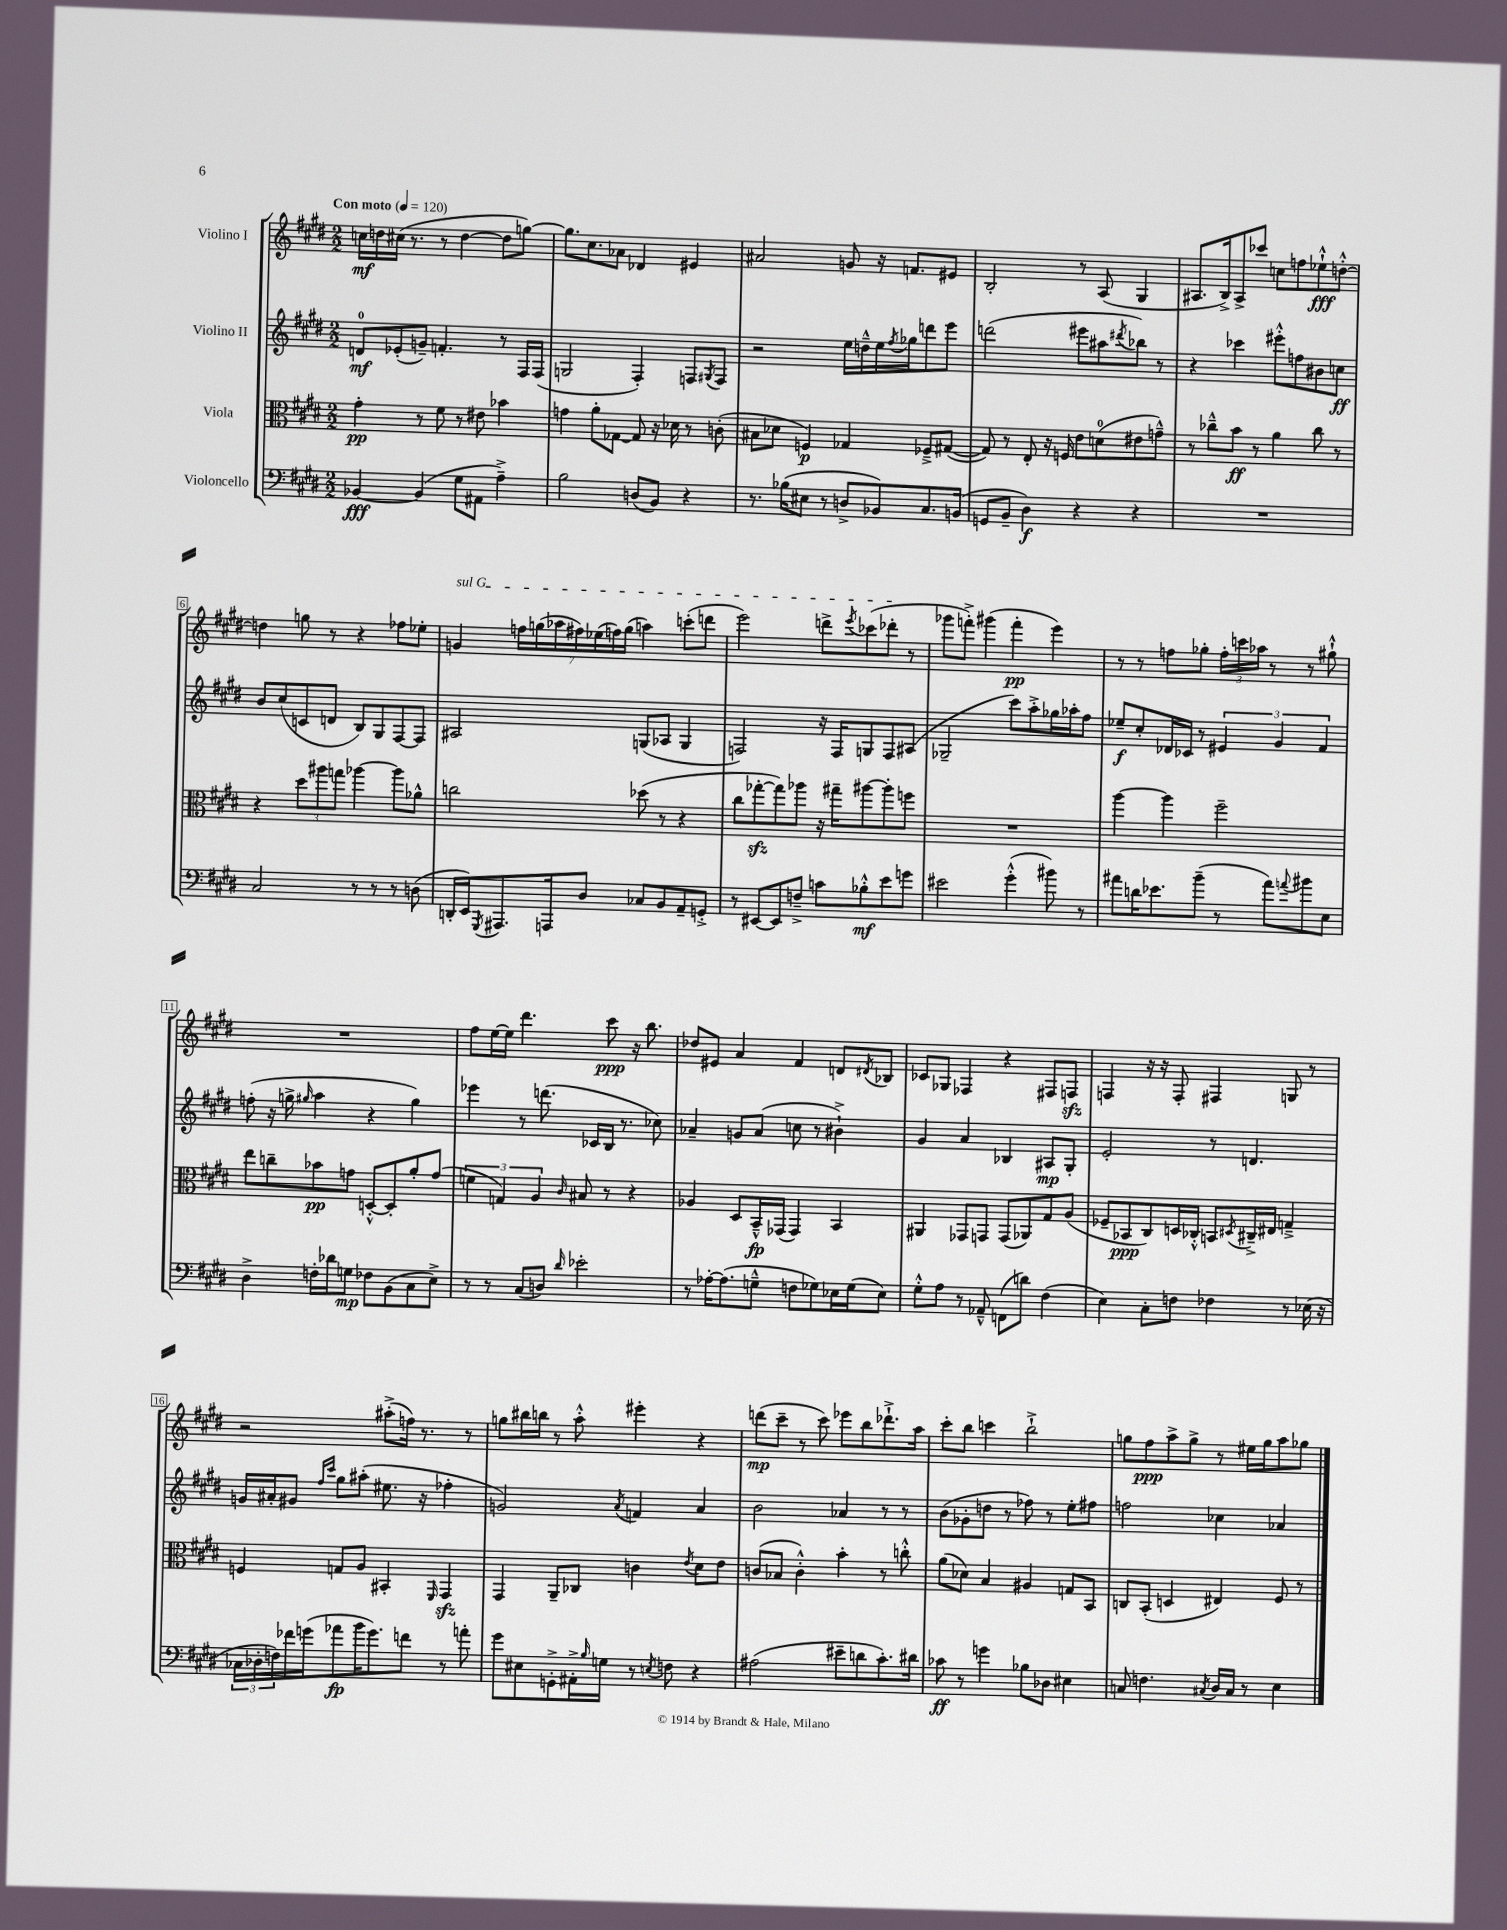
<<
\new StaffGroup <<
\new Staff = "s0" \with { instrumentName = "Violino I" } {
    \clef treble \key e \major \numericTimeSignature \time 2/2 \tempo "Con moto" 4 = 120
    c''16\mf d''16 cis''16( r8. r8 d''4~ d''8 g''8~) |
    g''8. cis''8. aes'8 des'4 eis'4 |
    ais'2 g'8 r16 f'8. eis'8 |
    b2-. r8 a8( gis4 |
    ais8. b16->) ais8-> ces'''8 c''8 f''8 ees''8-!-^\fff d''8~-.-^ |
    d''4 g''8 r8 r4 fes''8 ees''8-. |
    \once \override TextSpanner.bound-details.left.text = \markup { \italic "sul G" } g'4\startTextSpan \tuplet 7/4 { f''16 g''16( aes''16 fis''16) ees''16( f''16) g''16( } a''4) c'''8-.( d'''8 |
    e'''2) d'''8-> \acciaccatura { e'''8 } ces'''8( des'''8-.\stopTextSpan r8 |
    ges'''8 f'''8-.->) gis'''4( f'''4-.\pp e'''4) |
    r8 r8 f''8 ges''8-. \tuplet 3/2 { f''16-. c'''16 aes''16 } r8 r8 gis''8-!-^ |
    R1 |
    fis''8 e''16~ e''16 dis'''4. cis'''8\ppp r16 b''8. |
    des''8 eis'8 a'4 fis'4 d'8 \acciaccatura { dis'8 } bes8 |
    ces'8 ges8 fes4 r4 fis8 f8\sfz |
    f4 r16 r16 f8-. fis4 g8 r8 |
    r2 ais''8-.->( f''16) r8. r8 |
    g''8 bis''16 b''16 r8 a''8-.-^ eis'''4-. r4 |
    d'''8\mp( cis'''8-- r8 cis'''8) ees'''8 b''8 des'''8.-!-> a''16 |
    cis'''8-. b''8 c'''4 b''2-!-> |
    g''8 fis''8\ppp a''8-> g''8-> r8 eis''16 g''16 a''8 ges''8 \bar "|." |
}
\new Staff = "s1" \with { instrumentName = "Violino II" } {
    \clef treble \key e \major \numericTimeSignature \time 2/2
    d'8-0\mf ees'8-.( g'8--) f'4.-. r8 fis16 fis16( |
    g2 fis4-.) f8 \acciaccatura { gis8 } f8 |
    r2 e''16 d''16---^ e''16 \acciaccatura { fis''8 } ges''16 d'''8 e'''8 |
    d'''2( eis'''8 ais''8 \acciaccatura { dis'''8 } bes''8) r8 |
    r4 ces'''4 eis'''8-.-^ f''8 bis'8 c''8\ff |
    b'8 cis''8( c'8 d'8 b8) gis8 fis8~ fis8 |
    ais2 g8( aes8 g4 |
    f2) r16 f16 g8 f8 ais8( |
    ges2-- cis'''8) a''8-.-> ges''16 aes''16-. fis''8 |
    ees''8--\f cis''8-. des'16 ces'16 r8 \tuplet 3/2 { eis'4 gis'4 fis'4 } |
    f''8-.( r16 g''16-> \grace { gis''16 } a''4 r4 gis''4) |
    ees'''4 r8 d'''8.( ces'16 b16 r8. ces''8) |
    aes'4-- g'8 aes'8( c''8 r8 bis'4-!->) |
    gis'4 a'4 bes4 ais8\mp gis8-. |
    e'2-. r8 d'4. |
    g'16 ais'16-. gis'8 \grace { fis''16 cis'''16 } gis''8 ais''8-.( eis''8. r16 fes''4-. |
    g'2) \acciaccatura { a'8 } f'4 a'4 |
    b'2 aes'4 r8 r8 |
    b'8( ges'8-. d''8 r8 fes''8) r8 e''8-. fis''8 |
    f''2 ces''4 aes'4 \bar "|." |
}
\new Staff = "s2" \with { instrumentName = "Viola" } {
    \clef alto \key e \major \numericTimeSignature \time 2/2
    gis'4-.\pp r8 fis'8 r8 eis'8 bes'4 |
    g'4 a'8-. ges8~ ges8 r16 des'16 r8 c'8-.( |
    bis8 des'8 f4\p) ges4 fes8---> gis8~( |
    gis8) r8 e8-. r16 f16 e'8 d'8-0( eis'8 g'8---^) |
    r8 ces''8---^ b'8\ff r8 a'4 ces''8 r8 |
    r4 \tuplet 3/2 { dis''8 ais''8 g''8 } aes''4~ aes''8 aes'8-^ |
    c''2 des''8( r8 r4 |
    cis''8 ges''8~-.\sfz ges''8) aes''8 r16 gis''16-- ais''8~ ais''8-. f''8 |
    R1 |
    a''4~ a''4 fis''2-- |
    e''8 c''8-- bes'8\pp g'8 d8~-.-^ d8-. a'8-. g'8( |
    \tuplet 3/2 { f'4 g4) a4 } \grace { cis'16 } bis8 r8 r4 |
    aes4 dis8 b,16---^\fp ges,16( ges,4) b,4 |
    ais,4 ges,8 g,8 g,8( aes,8) gis8 a8( |
    fes8-- bes,8\ppp cis8) d16 ces16-.-^ b,8 \acciaccatura { dis8 } cis16---> eis16 g4---> |
    f4 g8 a8 bis,4-. \grace { fis,16 } gis,4\sfz |
    gis,4 a,8-- ces8 c'4 \acciaccatura { e'8 } dis'8 e'8 |
    c'8( bes8 c'4-.-^) b'4-. r8 c''8-.-^ |
    a'8( des'8) b4 ais4 g8 b,8 |
    c8 b,8-.( d4 eis4) fis8 r8 \bar "|." |
}
\new Staff = "s3" \with { instrumentName = "Violoncello" } {
    \clef bass \key e \major \numericTimeSignature \time 2/2
    bes,4~\fff bes,4( gis8 ais,8 a4--->) |
    b2 d8( b,8) r4 |
    r8. bes16( eis8 r8 d8-> bes,8) cis8. b,16( |
    g,8 b,8-- dis4\f) r4 r4 |
    R1 |
    cis2 r8 r8 r8 d8( |
    d,16-. e,16) \acciaccatura { gis,,8 } ais,,8. a,,16 dis8 ces8 b,8 a,8-- g,8-.-> |
    r8 eis,8~ eis,8 f8---> c'8 bes8-.-^\mf e'8 g'8 |
    eis'2 gis'4-.-^( bis'8) r8 |
    ais'8 d'16 ees'8. b'8--( r8 ais'8) \appoggiatura { a'8 } bis'8 e8 |
    dis4-> f16-. des'16 g8\mp fes8 b,8( cis8 e8->) |
    r8 r8 cis8( d8) \grace { dis'16 } ees'2-. |
    r8 aes16~-. aes8.( g8---^ f8 ges8) ees16 ges16( ees8) |
    gis8-.-^ a8 r8 aes,8---^ f,8( d'8) fis4( |
    e4) cis8-. f8 fes4 r8 ees16( r16 |
    \tuplet 3/2 { ces16 des16-. f16) } fes'16 g'16( aes'8\fp b'16 g'8.) f'8 r8 a'8-. |
    gis'8 eis8 g,8-.-> ais,16-.-> \grace { b16 } g16 r8 \acciaccatura { e8 } f8 r4 |
    ais2( eis'8-- d'8 cis'8.-.) dis'16 |
    ces'8\ff r8 g'4 bes8 des8 eis4 |
    c8 f4. \acciaccatura { cis8 } dis16 cis16 r8 e4 \bar "|." |
}
>>
>>
\layout { \context { \Score \override BarNumber.stencil = #(make-stencil-boxer 0.1 0.3 ly:text-interface::print) } }
